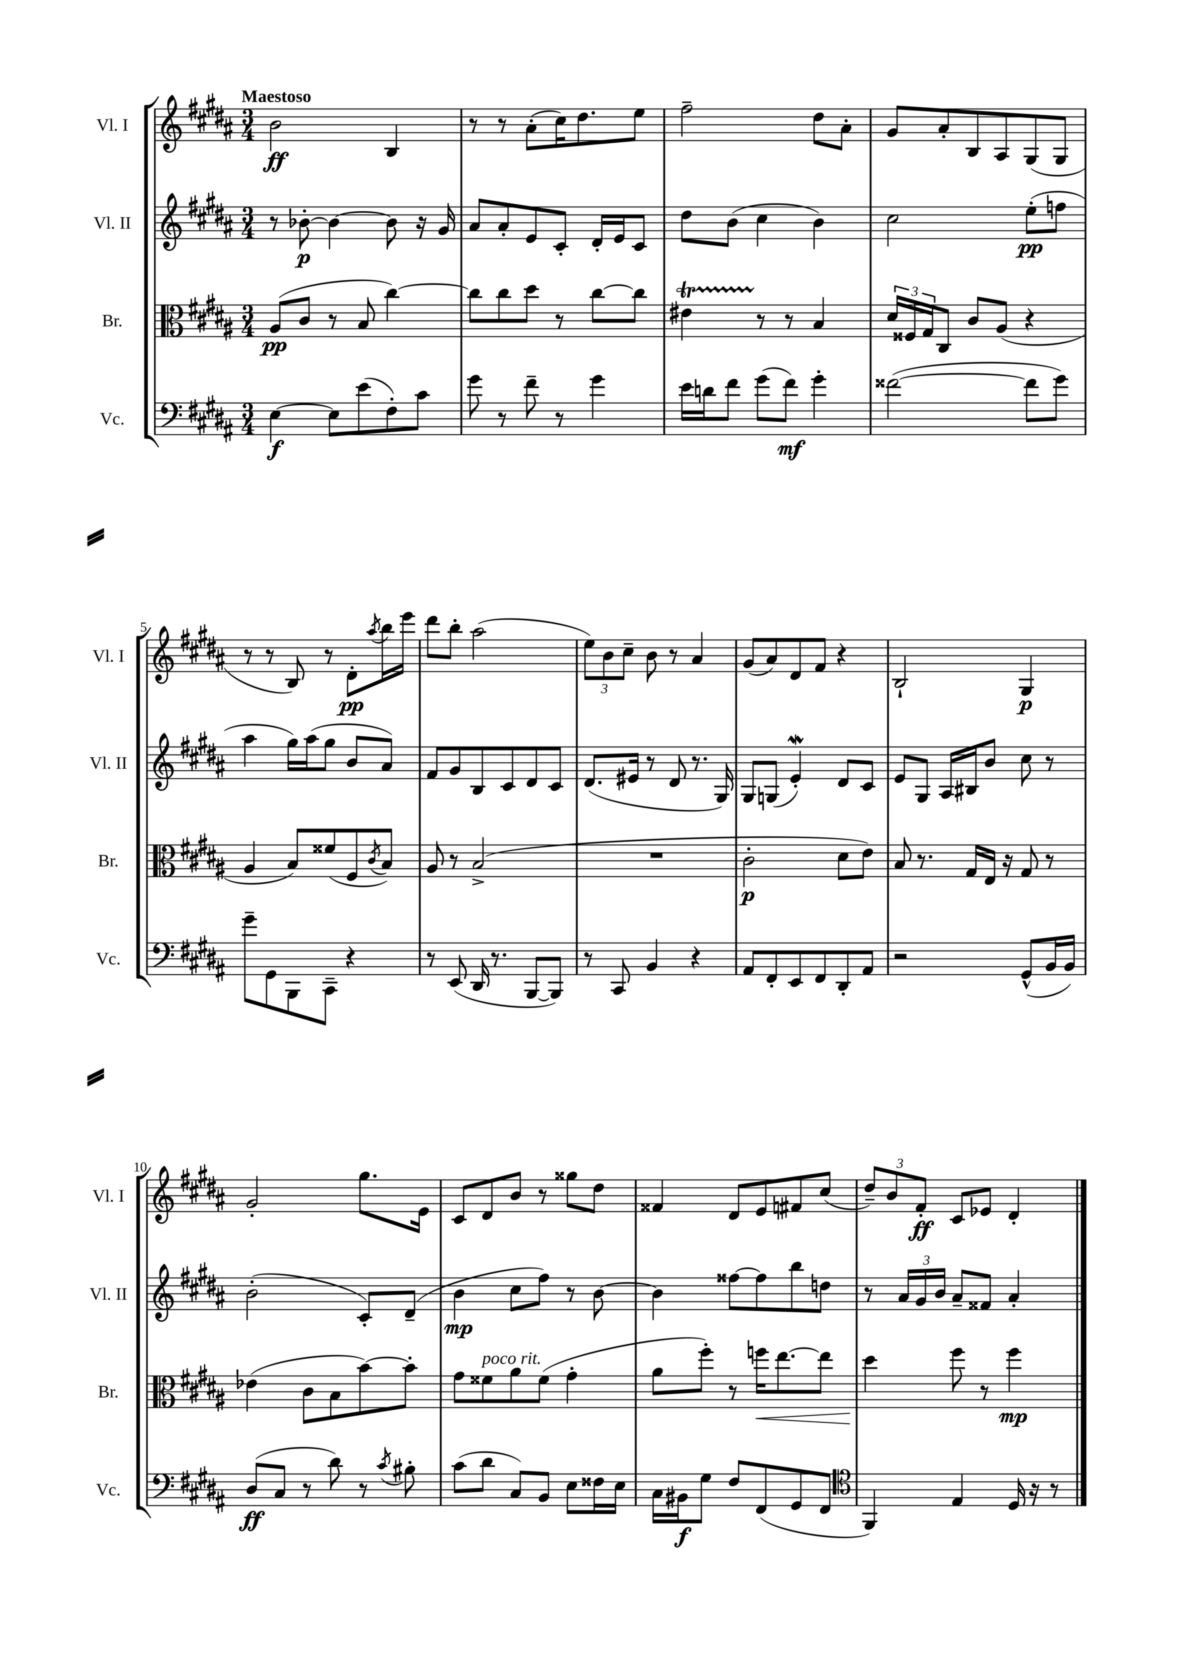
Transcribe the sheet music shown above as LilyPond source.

<<
\new StaffGroup <<
\new Staff = "s0" \with { instrumentName = "Vl. I" shortInstrumentName = "Vl. I" } {
    \clef treble \key b \major \numericTimeSignature \time 3/4 \tempo "Maestoso"
    b'2\ff b4 |
    r8 r8 ais'8-.( cis''16) dis''8. e''8 |
    fis''2-- dis''8 ais'8-. |
    gis'8 ais'8-. b8 ais8 gis8( gis8 |
    r8 r8 b8) r8 dis'8-.\pp \acciaccatura { ais''8 } b''16 e'''16 |
    dis'''8 b''8-. ais''2( |
    \tuplet 3/2 { e''8) b'8 cis''8-- } b'8 r8 ais'4 |
    gis'8( ais'8) dis'8 fis'8 r4 |
    b2-! gis4\p |
    gis'2-. gis''8. e'16 |
    cis'8 dis'8 b'8 r8 gisis''8 dis''8 |
    fisis'4 dis'8 e'8 fis'8 cis''8( |
    \tuplet 3/2 { dis''8--) b'8 fis'8-.\ff } cis'8 ees'8 dis'4-. \bar "|." |
}
\new Staff = "s1" \with { instrumentName = "Vl. II" shortInstrumentName = "Vl. II" } {
    \clef treble \key b \major \numericTimeSignature \time 3/4
    r8 bes'8~-.\p bes'4~ bes'8 r16 gis'16 |
    ais'8 ais'8-. e'8 cis'8-. dis'16-. e'16 cis'8 |
    dis''8 b'8( cis''4 b'4) |
    cis''2 e''8-.\pp( f''8 |
    ais''4 gis''16) ais''16( gis''8 b'8 ais'8) |
    fis'8 gis'8 b8 cis'8 dis'8 cis'8 |
    dis'8.( eis'16 r8 dis'8 r8. gis16) |
    gis8 g8( e'4-.\mordent) dis'8 cis'8 |
    e'8 gis8 ais16 bis16 b'8 cis''8 r8 |
    b'2-.( cis'8-.) dis'8--( |
    b'4\mp cis''8 fis''8) r8 b'8~ |
    b'4 fisis''8~ fisis''8 b''8 d''8 |
    r8 \tuplet 3/2 { ais'16 gis'16 b'16 } ais'8-- fisis'8 ais'4-. \bar "|." |
}
\new Staff = "s2" \with { instrumentName = "Br." shortInstrumentName = "Br." } {
    \clef alto \key b \major \numericTimeSignature \time 3/4
    ais8\pp( cis'8 r8 b8 cis''4~) |
    cis''8 cis''8 dis''8 r8 cis''8~ cis''8 |
    eis'4\startTrillSpan r8\stopTrillSpan r8 b4 |
    \tuplet 3/2 { dis'16 fisis16 gis16 } cis8 cis'8 ais8( r4 |
    ais4 b8) fisis'8( fis8 \acciaccatura { cis'8 } b8) |
    ais8 r8 b2->( |
    R2. |
    cis'2-.\p dis'8 e'8) |
    b8 r8. gis16 e16 r16 gis8 r8 |
    ees'4( cis'8 b8 b'8~) b'8-. |
    gis'8 fisis'8^\markup { \italic "poco rit." } ais'8 fisis'8( gis'4-. |
    ais'8 fis''8-.) r8 f''16\< e''8.~ e''8 |
    dis''4\! fis''8 r8 fis''4\mp \bar "|." |
}
\new Staff = "s3" \with { instrumentName = "Vc." shortInstrumentName = "Vc." } {
    \clef bass \key b \major \numericTimeSignature \time 3/4
    e4~\f e8 e'8( fis8-.) cis'8 |
    gis'8 r8 fis'8-- r8 gis'4 |
    e'16 d'16 fis'8 gis'8( fis'8\mf) gis'4-. |
    fisis'2~( fisis'8 gis'8) |
    gis'8-- gis,8 b,,8 cis,8-- r4 |
    r8 e,8( dis,16 r8. b,,8~ b,,8) |
    r8 cis,8 b,4 r4 |
    ais,8 fis,8-. e,8 fis,8 dis,8-. ais,8 |
    r2 gis,8-^( b,16 b,16) |
    dis8\ff( cis8 r8 dis'8) r8 \acciaccatura { cis'8 } bis8-. |
    cis'8( dis'8 cis8) b,8 e8 fisis16 e16 |
    cis16 bis,16\f gis8 fis8 fis,8( gis,8 fis,8 |
    \clef tenor fis,4) e4 dis16 r16 r8 \bar "|." |
}
>>
>>
